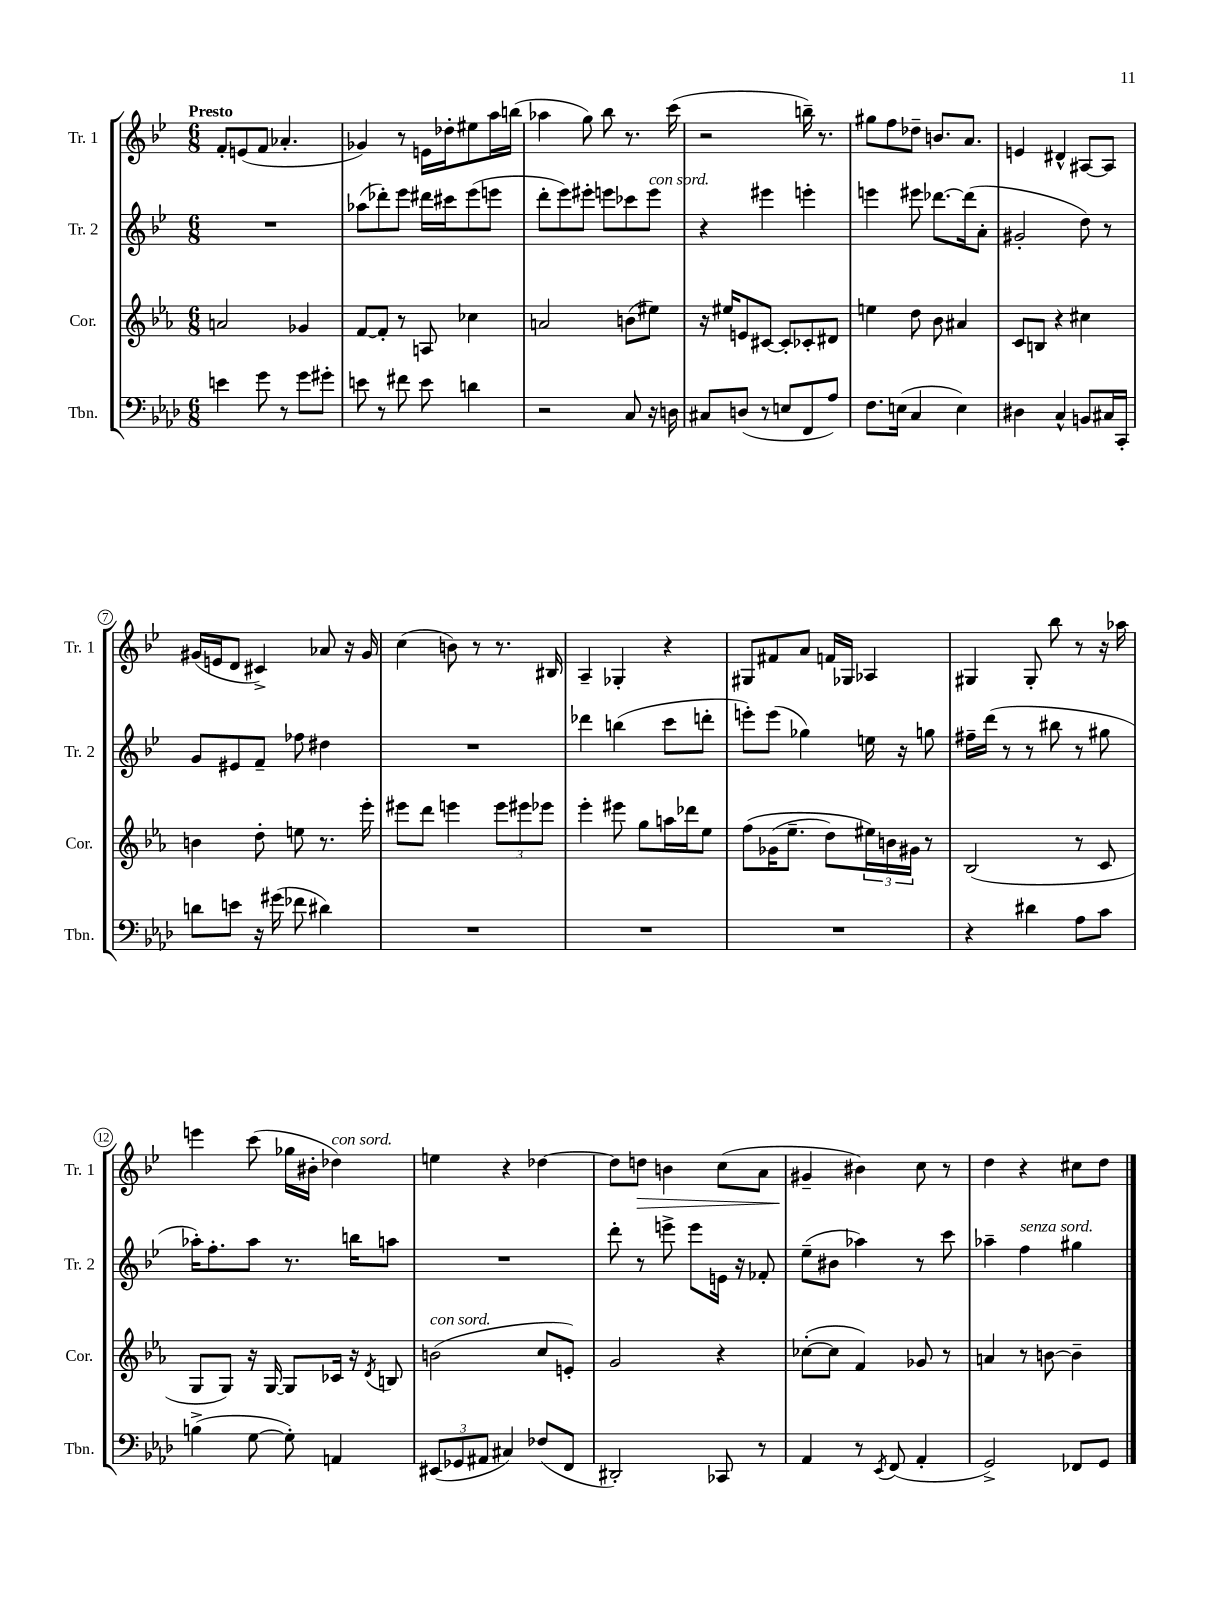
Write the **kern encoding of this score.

**kern	**kern	**kern	**kern	**dynam
*part4	*part3	*part2	*part1	*part1
*staff4	*staff3	*staff2	*staff1	*staff1
*I"Tbn.	*I"Cor.	*I"Tr. 2	*I"Tr. 1	*
*I'Tbn.	*I'Cor.	*I'Tr. 2	*I'Tr. 1	*
*clefF4	*clefG2	*clefG2	*clefG2	*
*k[b-e-a-d-]	*k[b-e-a-]	*k[b-e-]	*k[b-e-]	*
*M6/8	*M6/8	*M6/8	*M6/8	*
=1	=1	=1	=1	=1
!	!	!	!LO:TX:a:B:t=Presto	!
4en\	2an/	2.r	8f'/L	.
.	.	.	(8en/	.
8g\	.	.	8f/J	.
8r	.	.	4.a-X'/	.
8g\L	4g-X/	.	.	.
8g#X'\J	.	.	.	.
=2	=2	=2	=2	=2
8en\	[8f/L	(8aa-X\L	4g-X/)	.
8r	8f'/J]	8ddd-X'\)	.	.
8f#X\	8r	8eee-\J	8r	.
8e\	8An/	16ddd#X\LL	16en\LL	.
.	.	16ccc#X\J	16dd-X'\J	.
4dn\	4cc-X\	(8eee-\	8ee#X\	.
.	.	8eeen\J	16aa\L	.
.	.	.	(16bbn\JJ	.
=3	=3	=3	=3	=3
2r	2an/	8ddd'\L	4aa-X\	.
.	.	8eee-\)	.	.
.	.	8eee#X'\J	8gg\)	.
.	.	8eeen\L	8bb-\	.
8C/	(8bn\L	8ccc-X\	8.r	.
!	!	!LO:TX:a:i:t=con sord.	!	!
16r	8ee#X\J)	8eee\J	.	.
16Dn\	.	.	(16ccc\	.
=4	=4	=4	=4	=4
8C#X/L	16r	4r	2r	.
.	16ee#X/KL	.	.	.
(8Dn/J	8en/	.	.	.
8r	[8c#X/J	4eee#X\	.	.
8En/L	8c#'/L]	.	.	.
8FF/	8c-X'/	4eeen'\	16bbn~\)	.
.	.	.	8.r	.
8A-/J)	8d#X/J	.	.	.
=5	=5	=5	=5	=5
8.F\L	4een\	4eeen\	8gg#X\L	.
.	.	.	8ff\	.
(16En\Jk	.	.	.	.
4C/	8dd\	8eee#X\	8dd-X~\J	.
.	8b-\	[8.ddd-X\L	8.bn/L	.
4E\)	4a#X/	.	.	.
.	.	(16ddd-\k]	8.a/J	.
.	.	8a'\J	.	.
=6	=6	=6	=6	=6
4D#X\	8c/L	2g#X'/	4en/	.
.	8Bn/J	.	.	.
4C^^/	4r	.	4d#X^^/	.
8BBn/L	4cc#X\	8dd\)	[8A#X/L	.
16C#X/L	.	8r	8A#/J]	.
16CC'/JJ	.	.	.	.
!!LO:LB:g=z
=7	=7	=7	=7	=7
8dn\L	4bn\	8g/L	(16g#X/LL	.
.	.	.	16en/J	.
8en\J	.	8e#X/	8d/J	.
16r	8dd'\	8f~/J	4c#X^/)	.
(16g#X\	.	.	.	.
8f-X\	8een\	8ff-X\	.	.
4d#X\)	8.r	4dd#X\	8a-X/	.
.	.	.	16r	.
.	16eee-'\	.	16g#/	.
=8	=8	=8	=8	=8
2.r	8eee#X\L	2.r	(4cc\	.
.	8ddd\J	.	.	.
.	4eeen\	.	8bn\)	.
.	.	.	8r	.
.	12eee\L	.	8.r	.
.	12eee#X\	.	.	.
.	12eee-X\J	.	.	.
.	.	.	16B#X/	.
=9	=9	=9	=9	=9
2.r	4eee-'\	4ddd-X\	4A~/	.
.	8eee#X\	(4bbn\	4G-X'/	.
.	8gg\L	.	.	.
.	16aan\L	8ccc\L	4r	.
.	16ddd-X\J	.	.	.
.	8ee-\J	8dddn'\J	.	.
=10	=10	=10	=10	=10
2.r	(8ff\L	8eeen'\L)	8G#X/L	.
.	(16g-X\K	(8eee\J	8f#X/	.
.	8.ee-~\J	.	.	.
.	.	4gg-X\)	8a/J	.
.	8dd\L)	.	16fn/LL	.
.	.	.	16G-X/JJ	.
.	24ee#X\L)	16een\	4A-X/	.
.	24bn\	.	.	.
.	.	16r	.	.
.	24g#X\JJ	.	.	.
.	8r	8ggn\	.	.
=11	=11	=11	=11	=11
4r	(2B-/	16ff#X~\LL	4G#X/	.
.	.	(16ddd\JJ	.	.
.	.	8r	.	.
4d#X\	.	8r	8G#'/	.
.	.	8bb#X\	8bb-\	.
8A-\L	8r	8r	8r	.
8c\J	8c/	8gg#X\	16r	.
.	.	.	16aa-X\	.
!!LO:LB:g=z
=12	=12	=12	=12	=12
(4Bn^\	8G/L	16aa-X'\KL)	4eeen\	.
.	.	8.ff'\	.	.
.	8G/J)	.	.	.
[8G\	16r	8aa-\J	(8ccc\	.
.	[16G/	.	.	.
8G'\])	8G/L]	8.r	16gg-X\LL	.
.	.	.	16b#X'\JJ	.
!	!	!	!LO:TX:a:i:t=con sord.	!
4AAn/	16c-X/Jk	.	4dd-X\)	.
.	16r	16bbn\KL	.	.
.	8qd/	.	.	.
.	8Bn/	8aan\J	.	.
=13	=13	=13	=13	=13
!	!LO:TX:a:i:t=con sord.	!	!	!
(12EE#X/L	(2bn\	2.r	4een\	.
12GG-X/	.	.	.	.
12AA#X/J	.	.	.	.
4C#X/)	.	.	4r	.
(8F-X/L	8cc/L	.	[4dd-X\	.
8FF/J	8en'/J)	.	.	.
=14	=14	=14	=14	=14
2DD#X'/)	2g/	8ddd'\	8dd-\L]	.
!	!	!	!	!LO:HP:b
.	.	8r	8ddn\J	>
.	.	8eeen^\	4bn\	.
.	.	8eee\L	.	.
8CC-X/	4r	16en\Jk	(8cc\L	.
.	.	16r	.	.
8r	.	8f-X'/	8a\J	.
=15	=15	=15	=15	=15
4AA-/	([8cc-X'\L	(8ee-~\L	4g#X~/	.
.	8cc-\J]	8b#X\J	.	.
8r	4f/)	4aa-X\)	4b#X\)	]
8qEE-/	.	.	.	.
(8FF/	.	.	.	.
4AA-'/	8g-X/	8r	8cc\	.
.	8r	8ccc\	8r	.
=16	=16	=16	=16	=16
2GG^/)	4an/	4aa-X~\	4dd\	.
!	!	!LO:TX:a:i:t=senza sord.	!	!
.	8r	4ff\	4r	.
.	[8bn\	.	.	.
8FF-X/L	4b~\]	4gg#X\	8cc#X\L	.
8GG/J	.	.	8dd\J	.
==	==	==	==	==
*-	*-	*-	*-	*-
